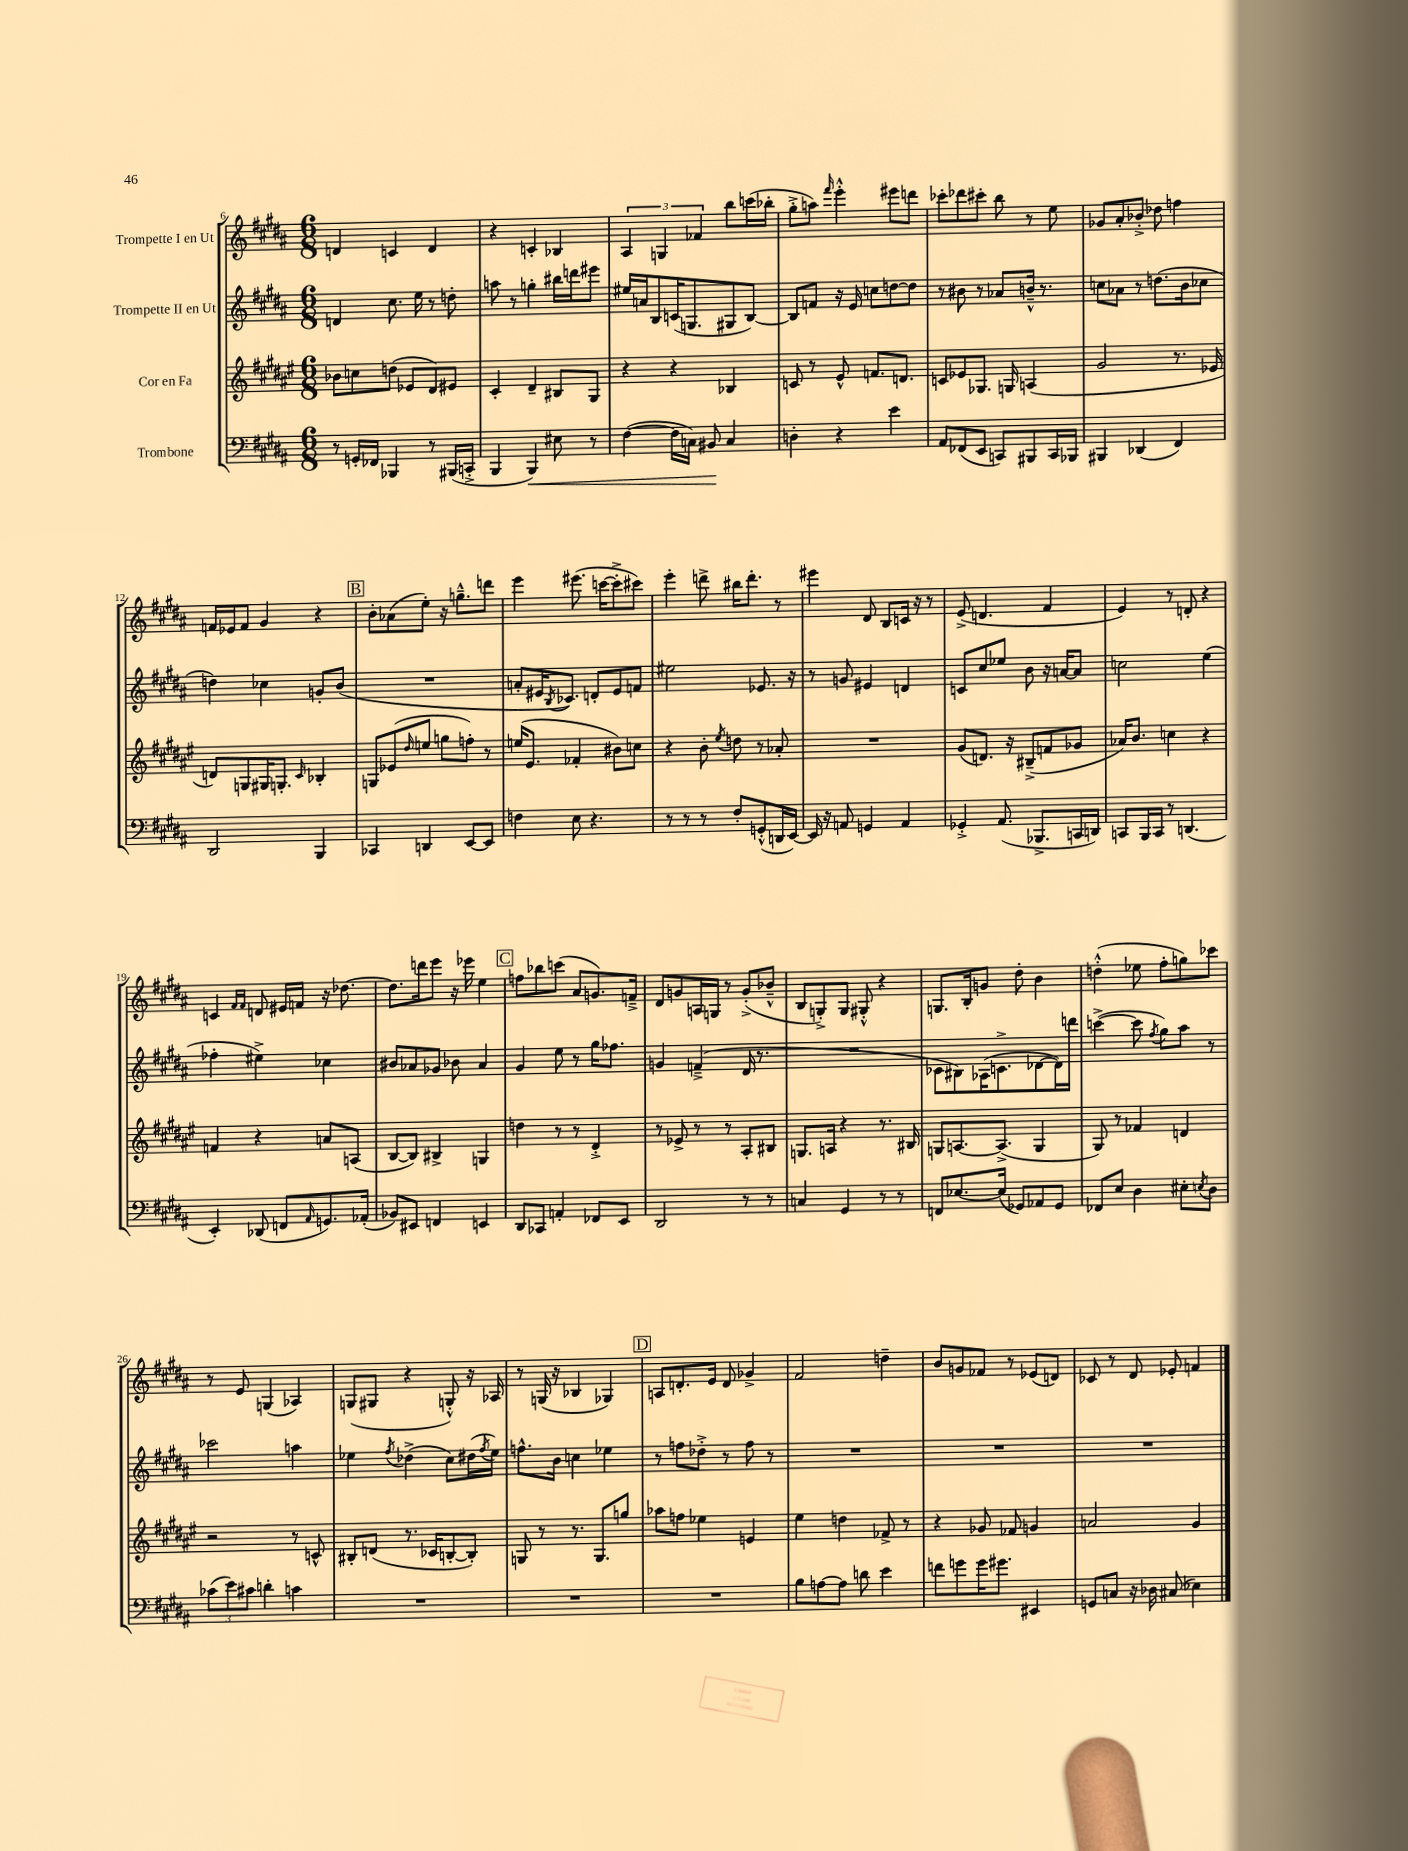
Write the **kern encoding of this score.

**kern	**kern	**kern	**kern
*staff4	*staff3	*staff2	*staff1
*clefF4	*clefG2	*clefG2	*clefG2
*k[f#c#g#d#a#]	*k[f#c#g#d#a#e#]	*k[f#c#g#d#a#]	*k[f#c#g#d#a#]
*M6/8	*M6/8	*M6/8	*M6/8
8r	8b-	4d	4d
16GG'	8cc	.	.
16FF-	.	.	.
4BBB-	(8dd	8.cc#	4c
.	8e-	.	.
.	.	16ee	.
8r	8d#)	8r	4d
(16BBB#	8e#	8dd'	.
16CC'^	.	.	.
=	=	=	=
4BBB	4c#'	8aa	4r
.	.	8r	.
4BBB)	4d#~	4gg'	4c'
8E#	8B#	16bb#	4B-
.	.	16ddd	.
8r	8G#	8eee#	.
=	=	=	=
([4F#	4r	16ee#	6A#
.	.	16a	.
.	.	8B	.
.	.	.	6G
16F#]	4r	(16c	.
16C)	.	8.G	.
.	.	.	6f-
8BB#	.	.	.
4C	4B-	8G#	8bb
.	.	[8B)	(16ccc
.	.	.	16bb-'
=	=	=	=
4D'	8c	8B]	8gg#'^
.	8r	8f	8aa)
.	.	.	16qqfff#
4r	8e#^^	16r	4eee'^^
.	.	16e	.
.	8.f	8cc	.
4e	.	[8dd	8eee#
.	8.d	.	.
.	.	8dd]	8ddd
=	=	=	=
8AA#	8c	8r	8ccc-'
(8FF-	8e-	8b#	8ddd-
8EE	8.G-	8r	8ccc#'
8CC)	.	8a-	8bb
.	16G	.	.
8BBB#	(4A	16b~^^	8r
.	.	8.r	.
16CC	.	.	8ee
16BBB-	.	.	.
=	=	=	=
4BBB#	2g#	8cc	8g-
.	.	8a-	8a#'
(4DD-	.	8r	8b-'^
.	.	(8.dd	8dd-
4FF#)	8.r	.	4ff
.	.	16b	.
.	.	8cc-	.
.	16e-	.	.
=	=	=	=
2DD#	8d)	4dd)	16f
.	.	.	16e-
.	8G	.	8f
.	16G#	4cc-	4g#
.	8.G'	.	.
.	16qqc#	.	.
4BBB	4B-'	8g'	4r
.	.	(8b	.
=	=	=	=
4CC-	8G	2.r	8b'
.	(8e-	.	(8a-
.	16qqdd#	.	.
4DD	8ee	.	8ee')
.	8gg	.	16r
.	.	.	8.gg~^^
[8EE	8ff')	.	.
8EE]	8r	.	8ddd
=	=	=	=
4F	(16ee	8a'	4eee
.	8.e#	.	.
.	.	16e#	.
.	.	8qB	.
.	.	8.c-)	.
8E	4f-'	.	(8.eee#
4.r	.	8d'	.
.	.	.	[16ccc
.	8b#)	8e#	8ccc'^]
.	8cc	8f	8ccc#)
=	=	=	=
8r	4r	2ee#	4eee'
8r	.	.	.
8r	8b'	.	8ddd^
.	8qee#	.	.
8F#'	8dd	.	16bb#
.	.	.	8.ddd'
(8GG'^^	8r	8.e-	.
16DD	8a-'	.	8r
[16EE)	.	16r	.
=	=	=	=
16EE]	2.r	8r	4eee#
16r	.	.	.
8AA	.	8g	.
4GG	.	4e#	8d#
.	.	.	8B
4AA	.	4d	16c
.	.	.	16r
.	.	.	8r
=	=	=	=
4GG-'^	(8g#	8c	(8e^
.	8.d)	8cc#	4.d
(8.AA#	.	8ee-	.
.	16r	.	.
.	(8B#~^	8b	.
8.BBB-^	.	.	.
.	8f	16r	4f#
.	.	[16a	.
16CC	8g-	8a]	.
16DD)	.	.	.
=	=	=	=
8CC	16a-)	2cc	4e)
.	8.b	.	.
16BBB	.	.	.
16CC	.	.	.
8r	4cc	.	8r
(4.DD	.	.	8d'
.	4r	(4ee	4r
=	=	=	=
4EE')	4f	4ff-'	4c
.	.	.	16qqf#
.	.	.	16qqf#
(8DD-	4r	4ee#^)	8d
8FF	.	.	16e#
.	.	.	16f
16qqAA#	.	.	.
8.GG)	8a	4cc-	16r
.	.	.	[8.dd-
.	(8A	.	.
(16AA-'	.	.	.
=	=	=	=
8BB-)	[8B	8b#	8.dd-]
8EE#	8B])	8a-	.
.	.	.	16ddd
4FF	4B#^	8g-	8eee
.	.	8b-	16r
.	.	.	16eee-
4EE	4G	4a-	4ee
=	=	=	=
8DD#	4dd	4g#	8ff
8CC-	.	.	8bb-
4AA'	8r	8ee	(8ccc
.	8r	8r	8a#
8FF-	4d#'^	16gg#	8.g)
.	.	8.ff-	.
8EE	.	.	.
.	.	.	16f~^
=	=	=	=
2DD#	8r	4g	8d#
.	8e-^	.	8g
.	8r	(4f~^	16A
.	.	.	16G
.	8r	.	8r
8r	8A#'	16d#	(8g'^
.	.	8.r	.
8r	8B#	.	8b-~^^
=	=	=	=
4C	8.G	2.r	8B
.	.	.	8G'^)
.	16A	.	.
4GG#	4r	.	8G
.	.	.	8G#'^^
8r	8.r	.	4r
8r	.	.	.
.	16B#	.	.
=	=	=	=
8FF	8G	8c-	8.G
[8.E-	[8.A	8B#)	.
.	.	.	16B'
.	.	(16A-	8g
(16E-]	(8.A^]	8.c^	.
8GG-)	.	.	8dd#'
8AA-	4G	[8d-	4b
8GG-	.	16d-])	.
.	.	16ddd	.
=	=	=	=
8FF-	8G#)	([4ccc^	(4dd'^^
8E	8r	.	.
4D#	4f-	8ccc]	8ee-
.	.	8qff#	.
.	.	8gg#)	8ff#'
8E#'	4d	8aa#	8gg)
8qE	.	.	.
8D#	.	8r	8ccc-
=	=	=	=
(12c-	2r	2ccc-	8r
12e)	.	.	.
.	.	.	8e
12c#	.	.	.
4d'	.	.	(4G
4c	8r	4aa	4A-)
.	8c^^	.	.
=	=	=	=
2.r	8B#'	4ee-	(8G
.	(8d	.	8G#
.	.	8qff#	.
.	8.r	(4dd-^	4r
.	16c-	.	.
.	[8B'	8cc#)	8G'^^)
.	8B'])	(16dd#	16r
.	.	8qff#	.
.	.	16ee-)	16A-
=	=	=	=
2.r	8G	8.ff^^	8r
.	8r	.	(16G
.	.	16b	16r
.	8.r	4cc	4B-
.	8.G	.	.
.	.	4ee-	4G-)
.	8gg	.	.
=	=	=	=
2.r	8aa-	8r	8A
.	8ff	8ff	8.d'
.	4ee-	8dd-'^	.
.	.	.	16e
.	.	8r	8d
.	4e	8ff	4g-^
.	.	8r	.
=	=	=	=
8B	4ee#	2.r	2f#
[8A	.	.	.
8A]	4dd	.	.
8d	.	.	.
4e	8f-^	.	4dd~
.	8r	.	.
=	=	=	=
8f	4r	2.r	8b
8g	.	.	8g
16g	8g-	.	8f-
8.g#	.	.	.
.	8f-	.	8r
4EE#	4g	.	(8e-
.	.	.	8d)
=	=	=	=
8GG	2a	2.r	8c-
8C	.	.	8r
16r	.	.	8d#
16D-	.	.	.
(8C#	.	.	8e-'
4E-)	4g#	.	4f
==	==	==	==
*-	*-	*-	*-
